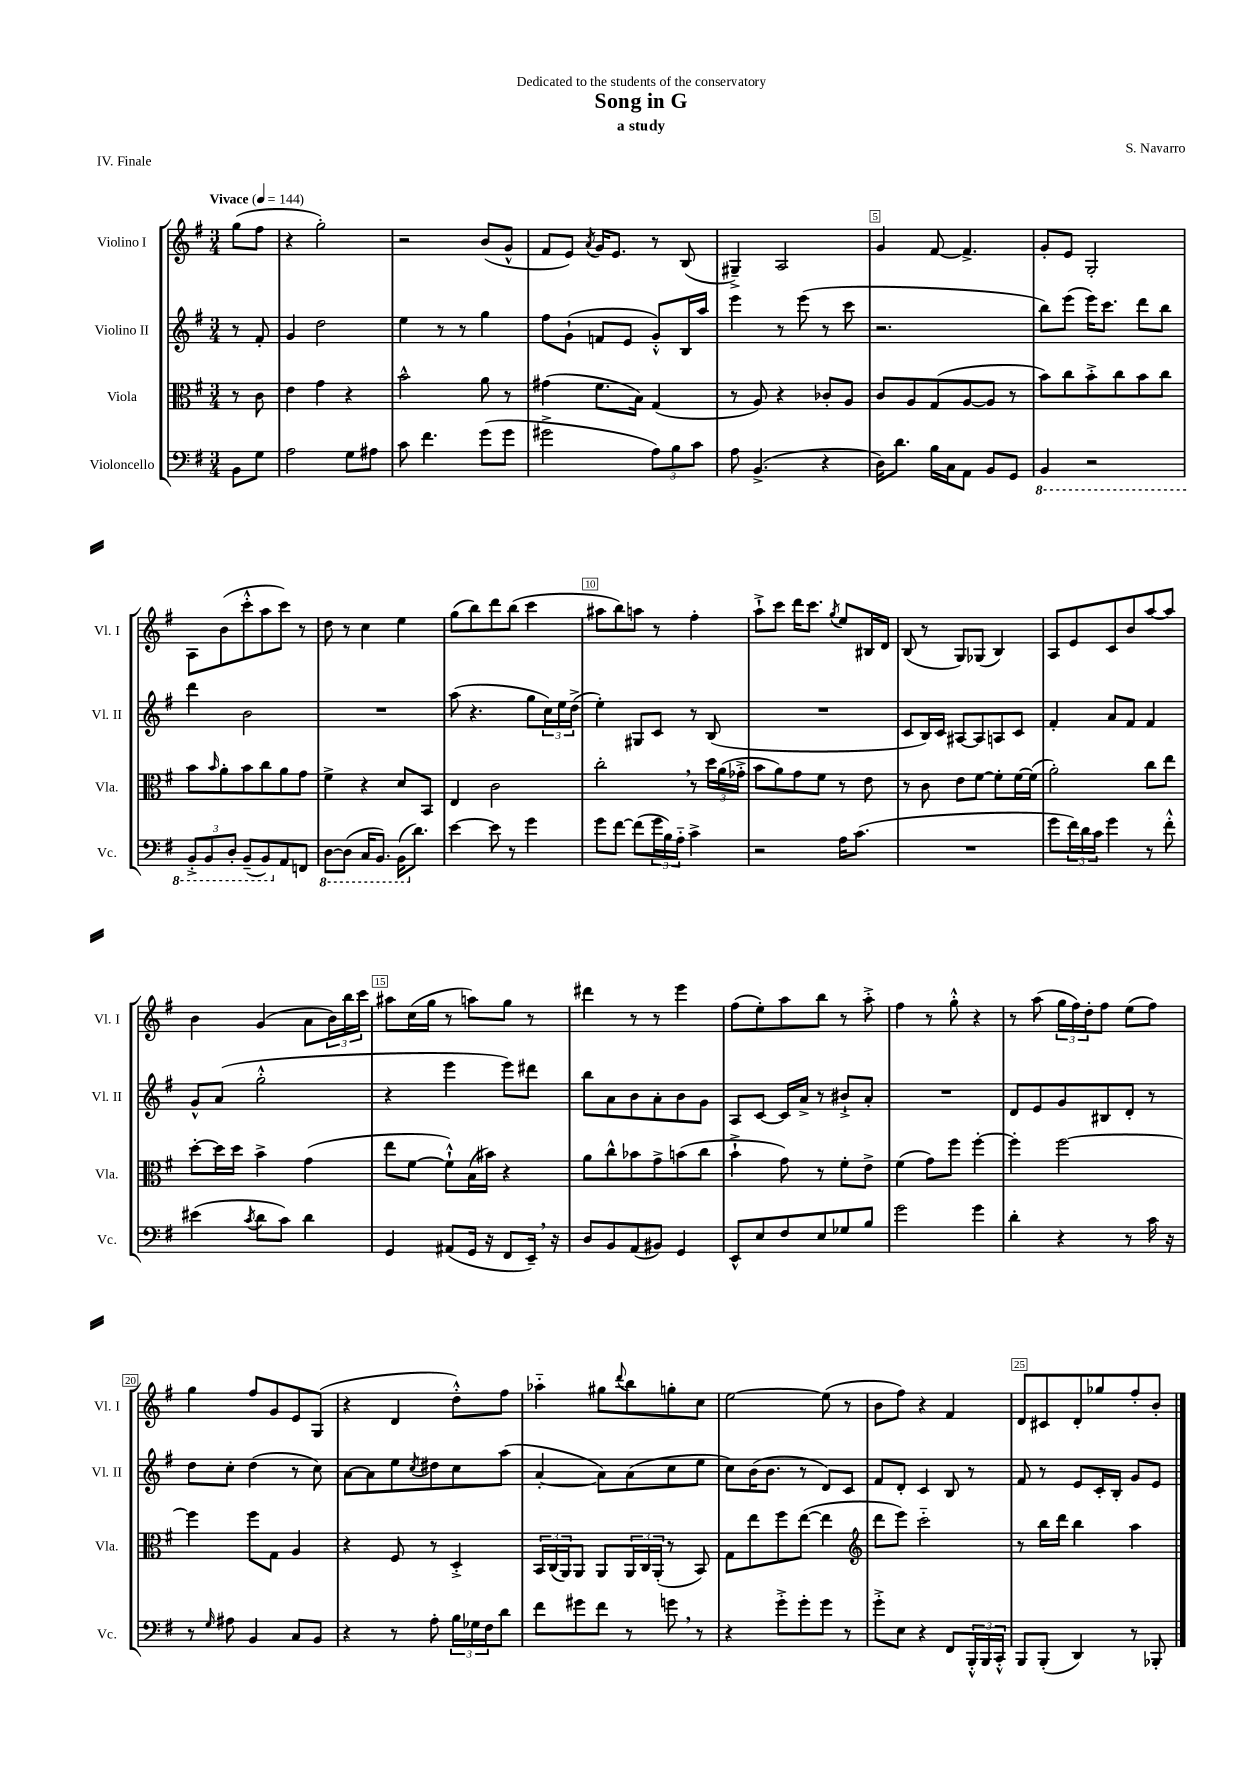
\header { title = "Song in G" composer = "S. Navarro" subtitle = "a study" dedication = "Dedicated to the students of the conservatory" piece = "IV. Finale" }
<<
\new StaffGroup <<
\new Staff = "s0" \with { instrumentName = "Violino I" shortInstrumentName = "Vl. I" } {
    \clef treble \key g \major \numericTimeSignature \time 3/4 \partial 4 \tempo "Vivace" 4 = 144
    g''8( fis''8 |
    r4 g''2-.) |
    r2 b'8( g'8-^ |
    fis'8 e'8) \acciaccatura { a'8 } g'16 e'8. r8 b8( |
    gis4--->) a2 |
    g'4 fis'8~ fis'4.-> |
    g'8-. e'8 g2-. |
    a8 b'8( c'''8-.-^ a''8 c'''8) r8 |
    d''8 r8 c''4 e''4 |
    g''8( b''8) d'''8 b''8( c'''4 |
    ais''8 b''8) a''8 r8 fis''4-. |
    a''8-!-> c'''8 d'''16 c'''8. \acciaccatura { g''8 } e''8 bis16 d'16 |
    b8( r8 g8) ges8( b4) |
    a8 e'8 c'8 b'8 a''8~ a''8 |
    b'4 g'4( a'8 \tuplet 3/2 { b'16) b''16 c'''16 } |
    ais''8 c''16( g''16 r8 a''8) g''8 r8 |
    dis'''4 r8 r8 e'''4 |
    fis''8( e''8-.) a''8 b''8 r8 a''8-.-> |
    fis''4 r8 g''8-.-^ r4 |
    r8 a''8( \tuplet 3/2 { g''16 fis''16) d''16-. } fis''8 e''8( fis''8) |
    g''4 fis''8 g'8 e'8 g8( |
    r4 d'4 d''8-.-^) fis''8 |
    aes''4-_ gis''8 \appoggiatura { d'''8 } b''8 g''8-. c''8 |
    e''2~ e''8( r8 |
    b'8 fis''8) r4 fis'4 |
    d'8 cis'8 d'8-. ges''8 fis''8-. b'8-. \bar "|." |
}
\new Staff = "s1" \with { instrumentName = "Violino II" shortInstrumentName = "Vl. II" } {
    \clef treble \key g \major \numericTimeSignature \time 3/4 \partial 4
    r8 fis'8-. |
    g'4 d''2 |
    e''4 r8 r8 g''4 |
    fis''8 g'8-!( f'8 e'8 g'8-.-^) b16 a''16 |
    e'''4 r8 e'''8( r8 c'''8 |
    r2. |
    b''8) e'''8( e'''16) c'''8. d'''8 b''8 |
    d'''4 b'2 |
    R2. |
    a''8( r4. g''8 \tuplet 3/2 { c''16) e''16 d''16->( } |
    e''4-.) gis8 c'8 r8 b8( |
    R2. |
    c'8 b16) c'16 ais8~ ais8 a8 c'8 |
    fis'4-. a'8 fis'8 fis'4 |
    g'8-^ a'8( g''2-.-^ |
    r4 e'''4 e'''8) dis'''8 |
    b''8 a'8 b'8 a'8-. b'8 g'8 |
    a8 c'8~ c'16 a'16-> r8 bis'8-!-> a'8-. |
    R2. |
    d'8 e'8 g'8 bis8 d'8-. r8 |
    d''8 c''8-. d''4( r8 c''8) |
    a'8~ a'8 e''8 \acciaccatura { c''8 } dis''8 c''8 a''8( |
    a'4~-. a'8) a'8( c''8 e''8 |
    c''8) b'16( b'8. r8 d'8) c'8 |
    fis'8 d'8-. c'4 b8 r8 |
    fis'8 r8 e'8 c'16-. b16-. g'8 e'8 \bar "|." |
}
\new Staff = "s2" \with { instrumentName = "Viola" shortInstrumentName = "Vla." } {
    \clef alto \key g \major \numericTimeSignature \time 3/4 \partial 4
    r8 c'8 |
    e'4 g'4 r4 |
    b'2-^ a'8 r8 |
    gis'4( fis'8. b16) g4( |
    r8 a8) r4 ces'8-. a8 |
    c'8 a8 g8( a8~ a8 r8 |
    b'8) c''8 b'8-.-> c''8 b'8 c''8 |
    b'8 \grace { b'16 } a'8-. b'8 c''8 a'8 g'8 |
    fis'4-> r4 d'8 b,8 |
    e4 c'2 |
    c''2-. \breathe r8 \tuplet 3/2 { d''16 a'16( ges'16-.-> } |
    b'8 a'8) g'8 fis'8 r8 e'8 |
    r8 c'8 e'8 fis'8~ fis'8-. fis'16~ fis'16( |
    a'2-.) c''8 e''8 |
    d''8~-. d''16 d''16 b'4-> g'4( |
    e''8 fis'8~ fis'8-!-^) b16( bis'16) r4 |
    a'8 c''8-^ bes'8 g'8-> b'8( c''8 |
    b'4-!-> g'8) r8 fis'8-. e'8-> |
    fis'4( g'8) fis''8 fis''4~-. |
    fis''4-. fis''2~ |
    fis''4 fis''8 g8 a4 |
    r4 fis8 r8 d4-.-> |
    \tuplet 3/2 { b,16 c16( a,16) } a,8 a,8 \tuplet 3/2 { a,16 c16 a,16-.( } r8 b,8) |
    g8 e''8 fis''8 e''8~( e''4 |
    \clef treble d'''8 e'''8) c'''2-_ |
    r8 b''16 d'''16 b''4 a''4 \bar "|." |
}
\new Staff = "s3" \with { instrumentName = "Violoncello" shortInstrumentName = "Vc." } {
    \clef bass \key g \major \numericTimeSignature \time 3/4 \partial 4
    b,8 g8 |
    a2 g8 ais8 |
    c'8 fis'4. g'8( g'8 |
    gis'2-> \tuplet 3/2 { a8) b8 c'8 } |
    a8 b,4.->( r4 |
    d16) d'8. b16 c16 a,8 b,8 g,8 |
    \ottava #-1 b,,4 r2 |
    \tuplet 3/2 { b,,8-.-> b,,8 d,8-. } b,,8--( b,,8) \ottava #0 a,8 f,8 |
    \ottava #-1 d,8~ d,8( c,16 b,,8.) b,,16( \ottava #0 d'8.) |
    e'4~ e'8 r8 g'4 |
    g'8 fis'8~ fis'8( \tuplet 3/2 { g'16 b16) a16-_ } c'4-> |
    r2 a16 c'8.( |
    R2. |
    g'8 \tuplet 3/2 { fis'16) d'16 c'16 } g'4 r8 fis'8-.-^ |
    eis'4( \acciaccatura { c'8 } d'8 c'8) d'4 |
    g,4 ais,8( g,16 r16 fis,8 e,16--) \breathe r16 |
    d8 b,8 a,8( bis,8) g,4 |
    e,8-^ e8 fis8 e8 ges8 b8 |
    g'2 g'4 |
    d'4-. r4 r8 c'16 r16 |
    r8 \grace { g16 } ais8 b,4 c8 b,8 |
    r4 r8 a8-. \tuplet 3/2 { b16 ges16 fis16 } d'8 |
    fis'8 gis'8 fis'8 r8 g'8 \breathe r8 |
    r4 g'8-.-> g'8-. g'8 r8 |
    g'8-.-> e8 r4 fis,8 \tuplet 3/2 { b,,16-.-^ b,,16 c,16-.-^ } |
    b,,8 b,,8-.( d,4) r8 bes,,8-. \bar "|." |
}
>>
>>
\layout { \context { \Score \override BarNumber.break-visibility = ##(#f #t #t) barNumberVisibility = #(every-nth-bar-number-visible 5) \override BarNumber.stencil = #(make-stencil-boxer 0.1 0.3 ly:text-interface::print) } }
